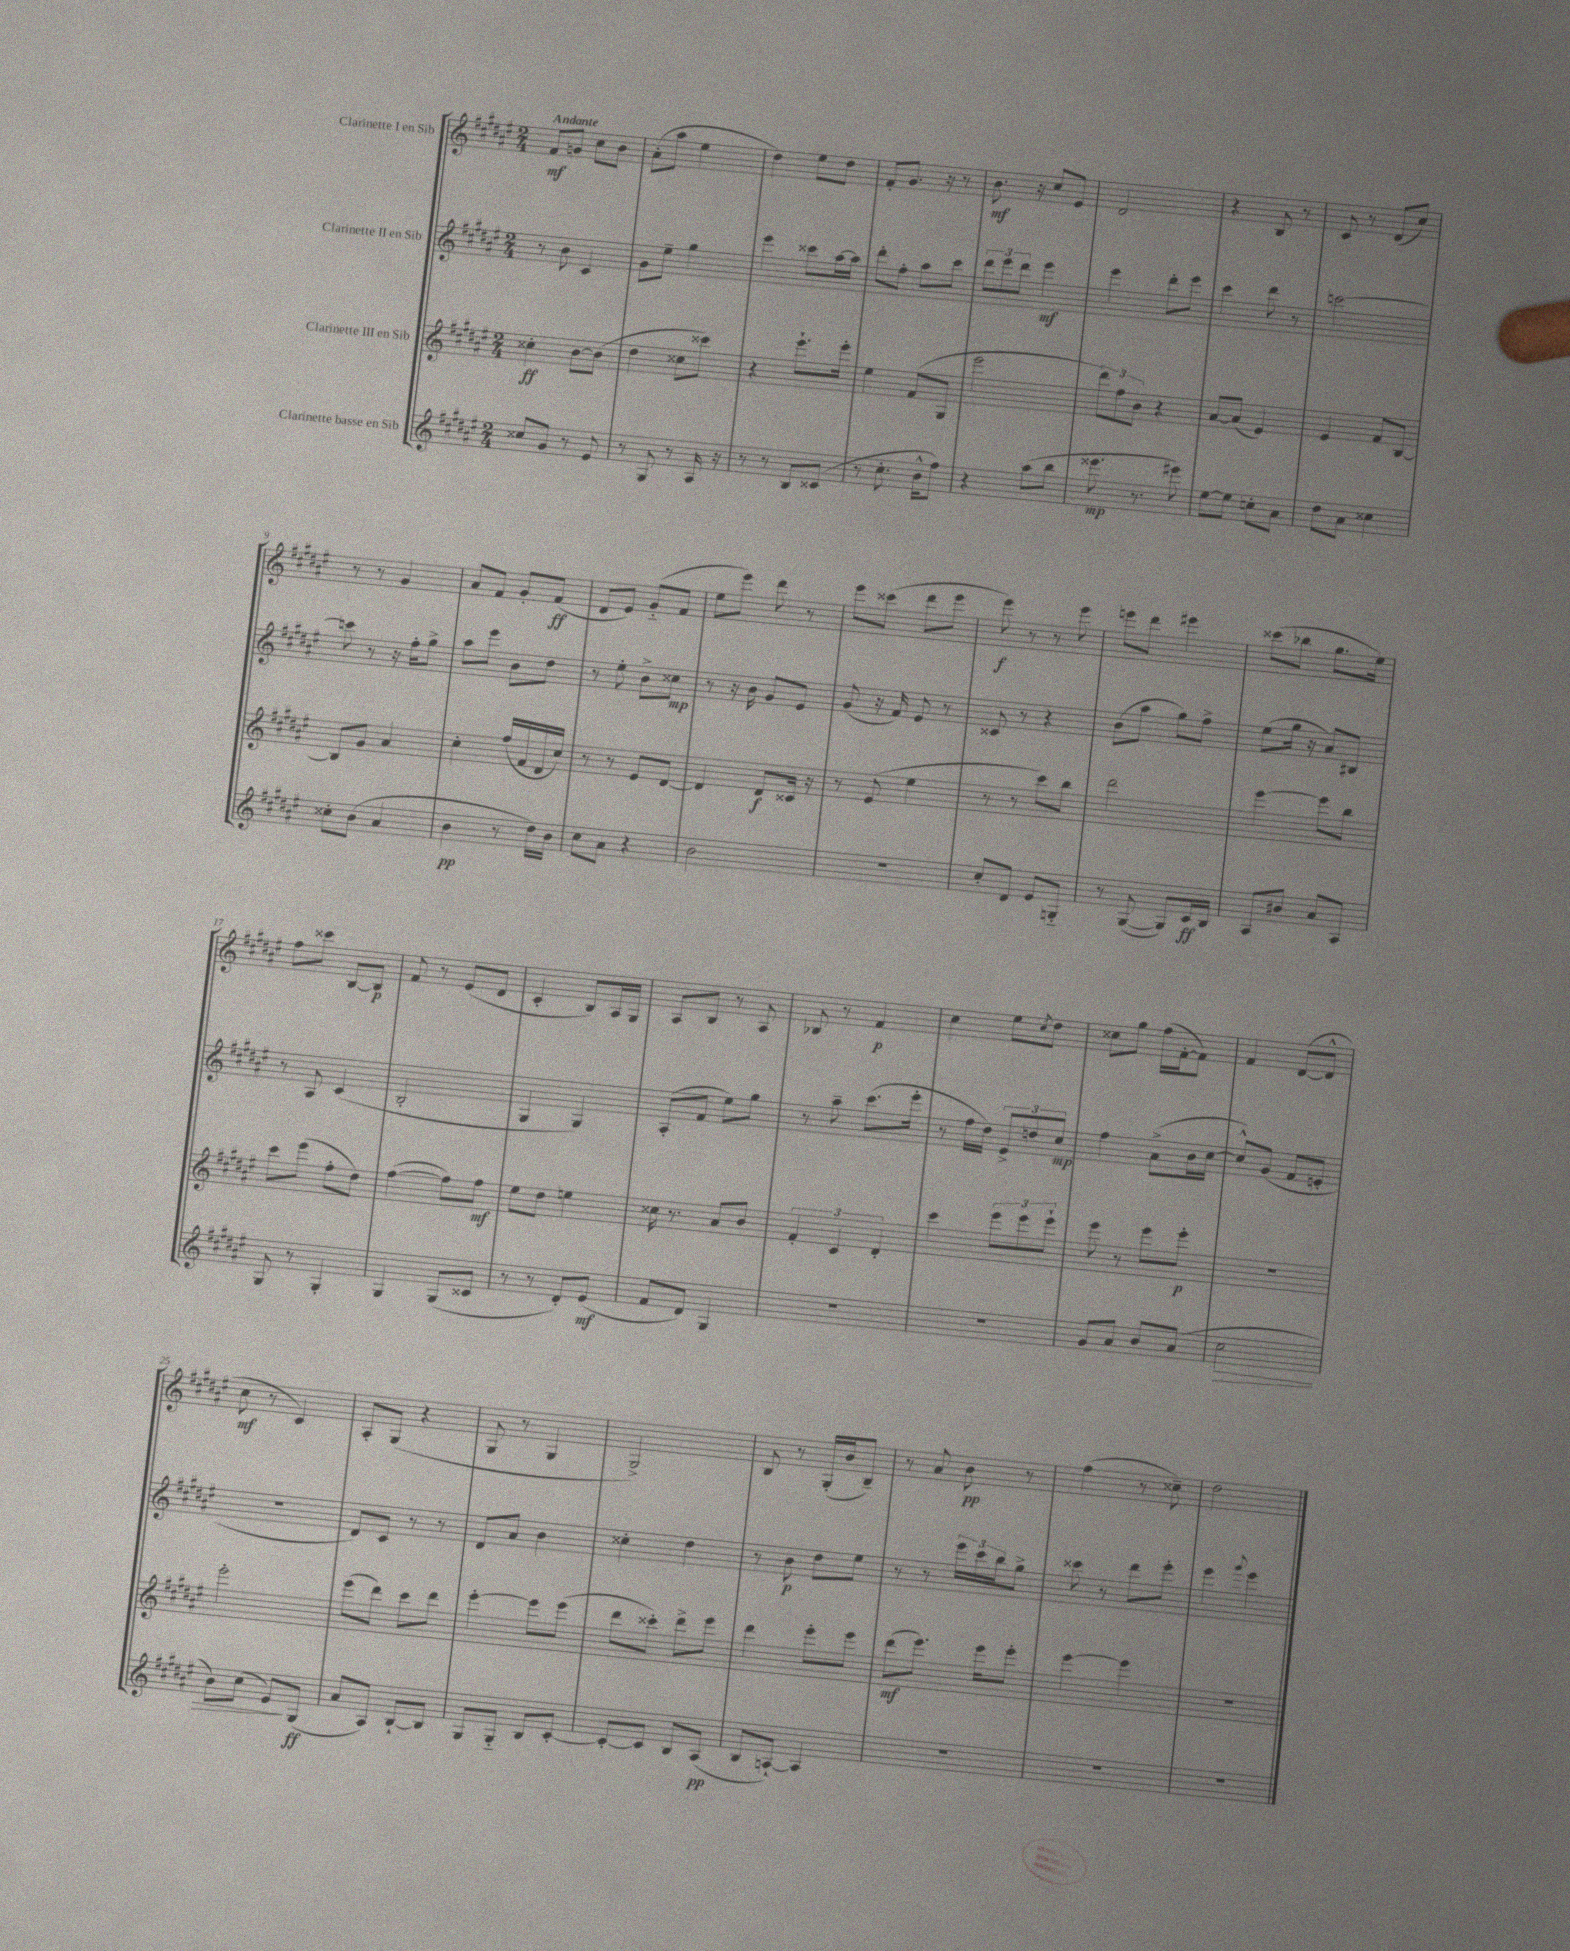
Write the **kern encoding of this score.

**kern	**kern	**kern	**kern
*staff4	*staff3	*staff2	*staff1
*clefG2	*clefG2	*clefG2	*clefG2
*k[f#c#g#d#a#e#]	*k[f#c#g#d#a#e#]	*k[f#c#g#d#a#e#]	*k[f#c#g#d#a#e#]
*M2/4	*M2/4	*M2/4	*M2/4
8cc##	4cc##'	8r	8f#
8g#	.	8b	8g
8r	[8b	4c#	8cc#
8e#	(8b]	.	8b
=	=	=	=
8r	4dd#	8g#	(8a#'
8G#	.	8ee#~	8aa#
8r	8cc##	4gg#	4ee#
16A#	8ccc##)	.	.
16r	.	.	.
=	=	=	=
8r	4r	4eee#	4dd#)
8r	.	.	.
8B	8.eee#`	8ccc##	8ee#
(8c##	.	[16aa#	8dd#
.	16eee#'	16aa#]	.
=	=	=	=
8r	4ee#	8ddd#'	8f#'
8.cc#'	.	8ff#'	8.g#
.	(8f#	8aa#	.
16b^^	.	.	16r
8ff#)	8G#	8ccc#	8r
=	=	=	=
4r	2eee#	12ddd#	8.b
.	.	12eee#	.
.	.	12ddd#	.
.	.	.	16r
(8aa#	.	4eee#	8cc#
8bb	.	.	8e#
=	=	=	=
8.eee##	12ddd#)	4eee#	2d#
.	12ff#	.	.
.	12b	.	.
8.r	.	.	.
.	4r	8ddd#'	.
8eee#)	.	8eee#	.
=	=	=	=
[8ee#	[8a#	4ccc#	4r
8ee#]	(8a#]	.	.
8cc'	4e#)	8ddd#	8B
8a#	.	8r	8r
=	=	=	=
8dd#	4e#	[2ccc	8c#
8a#	.	.	8r
4cc##	8f#	.	(8d#
.	[8B	.	8cc#)
=	=	=	=
8cc##'	8B]	8ccc]	8r
(8b	8g#	8r	8r
4a#	4a#	16r	4g#
.	.	16ff#'	.
.	.	8gg#^	.
=	=	=	=
4b	4cc#'	8aa#	8a#
.	.	8eee#	8f#
8r	(16ff#	8b	8g#'
.	16f#	.	.
16dd#)	16d#	8dd#	(8f#
16b	16cc#)	.	.
=	=	=	=
8cc#	8r	8r	8d#
8a#	8r	8ee#'	8e#)
4r	8e#	8b^	(8g#'~
.	[8d#	8cc##	8f#
=	=	=	=
2b	4d#]	8r	8ee#
.	.	16r	8eee#)
.	.	16b	.
.	8d#	8g#	8ddd#
.	16c##	8e#	8r
.	16r	.	.
=	=	=	=
2r	8r	(8g#	8eee#
.	(8e#	16r	(8ccc##
.	.	16f#)	.
.	4ee#	8e#	8ddd#
.	.	8r	8eee#
=	=	=	=
8cc#'	8r	8c##	8eee#)
8d#	8r	8r	8r
8e#	8ccc#)	4r	8r
8G'~	8bb	.	8eee#
=	=	=	=
8r	2ddd#	(8b	8eee
([8G#	.	8aa#	8ddd#
8G#])	.	8gg#)	4eee#
16c#	.	8ff#^	.
16B	.	.	.
=	=	=	=
8A#	[4eee#	(8ee#	(8ccc##
8b#	.	16gg#	8bb-
.	.	16r	.
8a#	8eee#]	8a#)	8.gg#
8A#	8bb	8B#	.
.	.	.	16ee#)
=	=	=	=
8G#	8ccc#	8r	8ff#
8r	(8eee#	8A#	8ccc##
4G#'	8ff#'	(4c#	[8B
.	8dd#)	.	8B]
=	=	=	=
4G#	([4ff#	2B'	8f#
.	.	.	8r
(8G#	8ff#])	.	(8e#
8c##	8ff#	.	8d#
=	=	=	=
8r	8ee#	4G#	4c#'
8r	8dd#	.	.
8d#')	4ee	4G#)	8B)
(8e#	.	.	16A#
.	.	.	16G#
=	=	=	=
8f#	16cc##	(8A#'	8A#
.	8.r	.	.
8d#)	.	8f#	8B
4G#	8a#	8ee#)	8r
.	8b	8gg#	8A#
=	=	=	=
2r	6f#'	8r	8B-
.	.	8aa#~	8r
.	6c#	.	.
.	.	(8.ccc#	4f#
.	6d#'	.	.
.	.	16eee#'	.
=	=	=	=
2r	4ccc#	8r	4cc#
.	.	16ff#	.
.	.	16dd#)	.
.	12eee#	12e#^	8ee#
.	12eee#	12dd	.
.	.	.	8qcc#
.	.	.	8dd#
.	12eee#`	12cc#	.
=	=	=	=
8g#	8eee#	4ff#	8cc##
8a#	8r	.	8gg#
8b	8eee#	(8a#^	(16ff#
.	.	.	[16f#'
(8a#	8eee#'	16b	8f#])
.	.	[16cc#	.
=	=	=	=
2cc#	2r	8cc#^^])	4f#
.	.	(8g#	.
.	.	8f#	([8d#
.	.	8e'	8d#^^]
=	=	=	=
8b)	2eee#'	2r	8cc#
(8cc#	.	.	8r
8e#)	.	.	4c#)
(8G#	.	.	.
=	=	=	=
8a#	(8eee#	8d#)	8A#'
8A#)	8ddd#)	8c#	(8G#
[8B`	8ccc#	8r	4r
8B]	8ddd#	8r	.
=	=	=	=
8G#	[4eee#'	8d#	8G#
8G#'~	.	8a#	8r
8B	8eee#]	4b	4G#
[8c#'	(8eee#	.	.
=	=	=	=
8c#'_	8ddd#	4cc##'	2G#^)
8c#]	8ccc##')	.	.
8B	8ddd#^	4dd#	.
(8A#	8eee#	.	.
=	=	=	=
8B	4ddd#	8r	8B
[8A`)	.	8b	8r
4A]	8eee#'	8dd#	(16G#'
.	.	.	16b
.	8eee#	8ee#	8B~)
=	=	=	=
2r	(8ddd#	8r	8r
.	8.eee#)	8r	8a#
.	.	24eee#	8b
.	.	24ccc#	.
.	16eee#	.	.
.	.	24bb	.
.	8eee#'	8gg#^	8r
=	=	=	=
2r	[4eee#	8ccc##	(4ff#
.	.	8r	.
.	4eee#]	8ddd#	8r
.	.	8eee#'	8cc##~)
=	=	=	=
2r	2r	4eee#	2dd#
.	.	8qqggg#	.
.	.	4eee#	.
==	==	==	==
*-	*-	*-	*-
